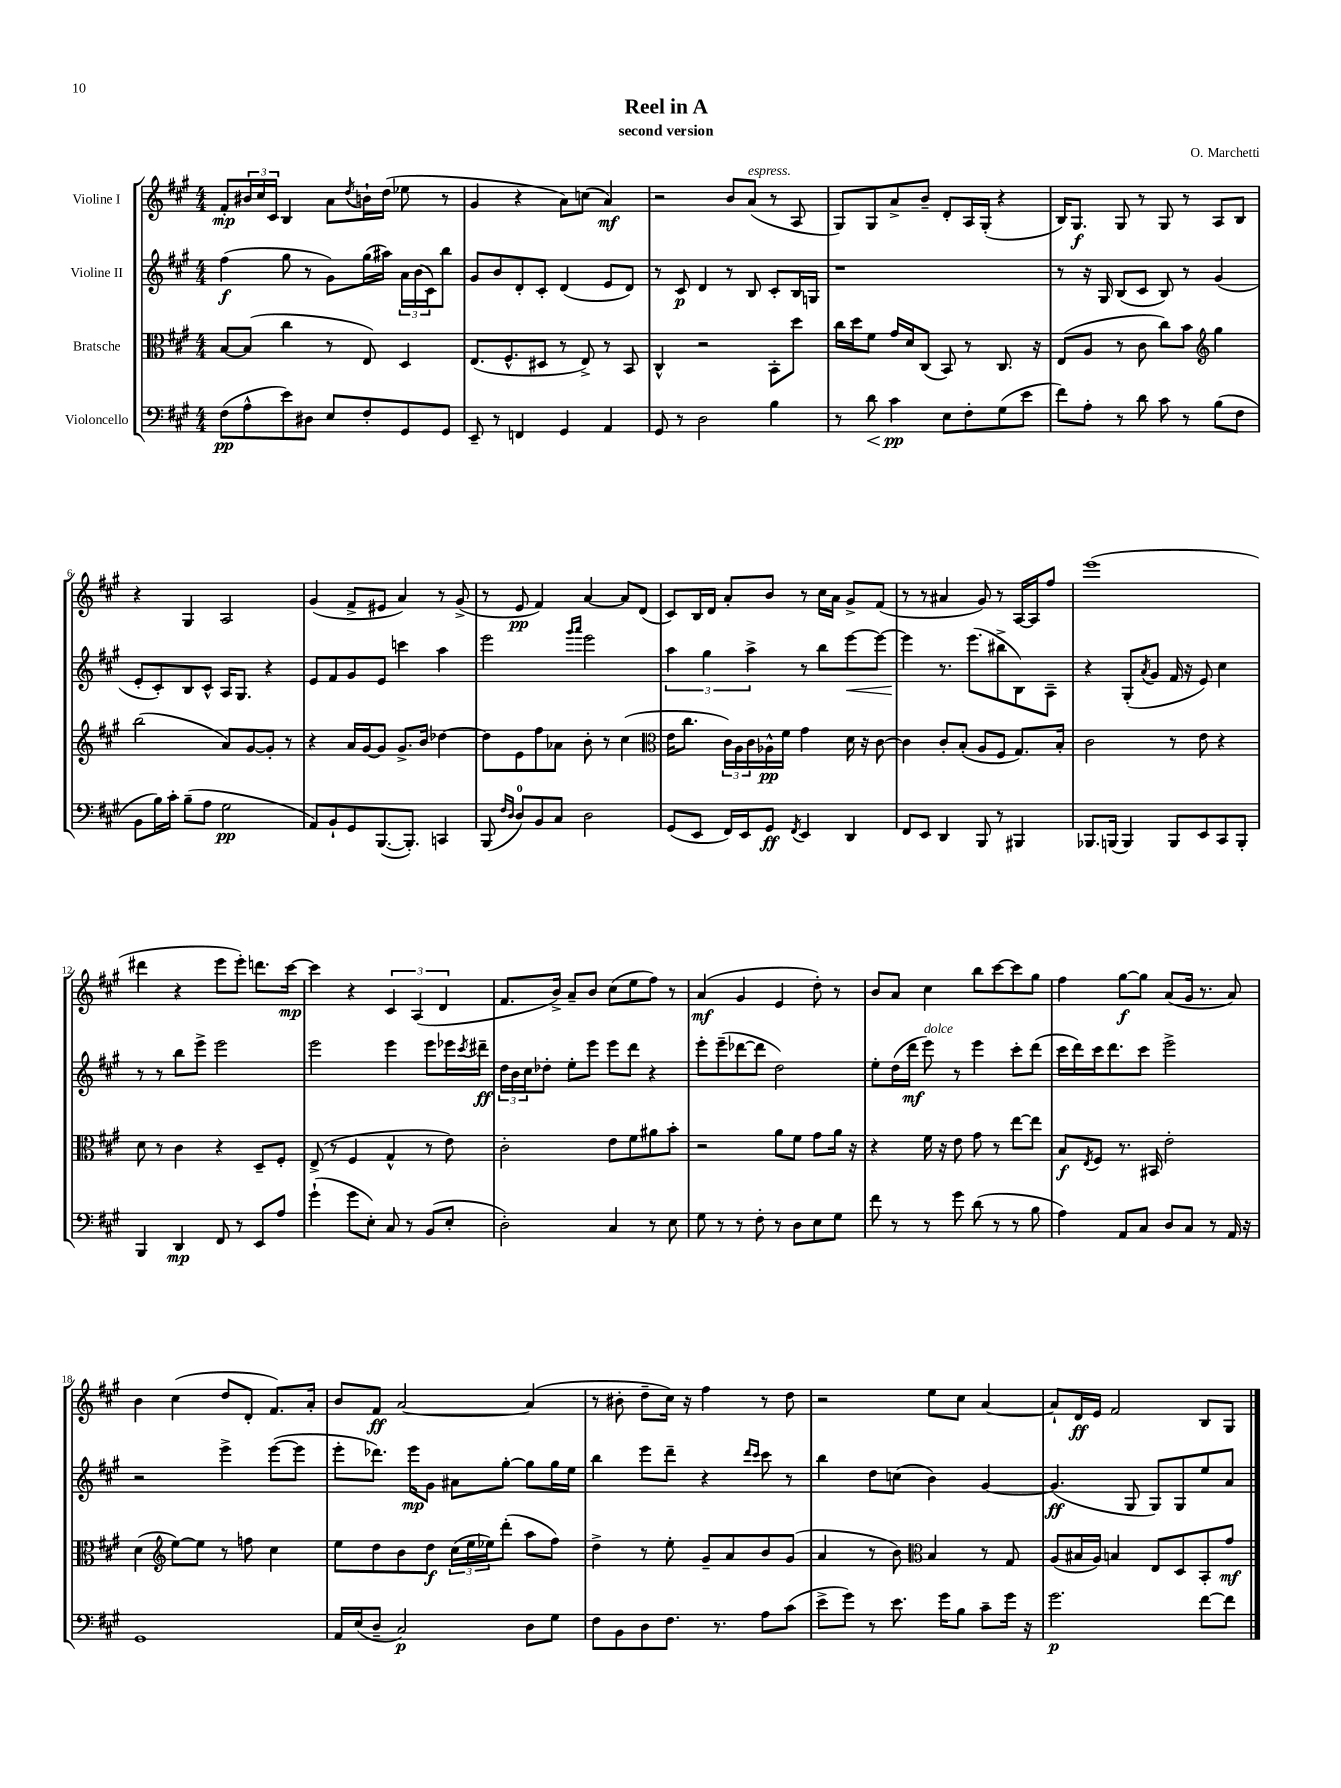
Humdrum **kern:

**kern	**kern	**kern	**kern
*staff4	*staff3	*staff2	*staff1
*clefF4	*clefC3	*clefG2	*clefG2
*k[f#c#g#]	*k[f#c#g#]	*k[f#c#g#]	*k[f#c#g#]
*M4/4	*M4/4	*M4/4	*M4/4
(8F#	[8B	(4ff#	8f#'
8A^^	(8B]	.	24b#
.	.	.	24cc#
.	.	.	24c#
8e)	4cc#	8gg#	4B
8D#	.	8r	.
8E	8r	8g#)	8a
.	.	.	8qdd
8F#'	8E)	(16gg#	16b`
.	.	16aa#)	(16dd
8GG#	4D	24a	8ee-
.	.	(24b	.
.	.	24c#)	.
8GG#	.	8bb	8r
=	=	=	=
8EE~	(8.E	8g#	4g#
8r	.	8b	.
.	8.F#^^	.	.
4FF	.	8d'	4r
.	8D#	8c#'	.
4GG#	8r	(4d	8a)
.	8E^)	.	(8cc
4AA	8r	8e	4a)
.	8BB	8d)	.
=	=	=	=
8GG#	4C#^^	8r	2r
8r	.	8c#	.
2D	2r	4d	.
.	.	8r	8b
.	.	8B	(8a
4B	8BB'	8c#'	8r
.	8dd	16B	8A
.	.	16G	.
=	=	=	=
8r	16cc#	1r	8G#)
.	16dd	.	.
8d	8f#	.	8G#
4c#	16g#	.	8a^
.	16d	.	.
.	(8C#	.	8b~
8E	8BB)	.	8d'
8F#'	8r	.	16A
.	.	.	(16G#'
(8G#	8.C#	.	4r
8e	.	.	.
.	16r	.	.
=	=	=	=
8f#)	(8E	8r	16B)
.	.	.	8.G#
8A'	8A	16r	.
.	.	16G#	.
8r	8r	(8B	8G#
8d	8c#	8c#	8r
8c#	8cc#)	8B)	8G#
8r	8b	8r	8r
*	*clefG2	*	*
(8B	4gg#	(4g#	8A
8F#	.	.	8B
=	=	=	=
8BB	(2bb	8e'	4r
16B)	.	8c#')	.
16c#'	.	.	.
(8B~	.	8B	4G#
8A	.	8c#^^	.
2G#	8a)	16A	2A
.	.	8.G#	.
.	[8g#	.	.
.	8g#']	4r	.
.	8r	.	.
=	=	=	=
8AA)	4r	8e	(4g#
8BB`	.	8f#	.
8GG#	16a	8g#	8f#^
.	[16g#	.	.
([8.BBB	8g#]	8e	8e#
.	8.g#^	4ccc	4a)
8.BBB'])	.	.	.
.	16b	.	.
4CC	[4dd-	4aa	8r
.	.	.	(8g#^
=	=	=	=
(8BBB	8dd-]	2eee	8r
16qqF#	.	.	.
16qqD	.	.	.
8D)	8e	.	8e
8BB	8ff#	.	4f#)
8C#	8a-	.	.
.	.	16qqggg#	.
.	.	16qqaaa	.
2D	8b'	2eee	[4a
.	8r	.	.
.	(4cc#	.	8a]
.	.	.	(8d
=	=	=	=
*	*clefC3	*	*
(8GG#	16e	6aa	8c#)
.	8.cc#	.	.
8EE	.	.	16B
.	.	6gg#	.
.	.	.	16d
16FF#)	24c#)	.	8a'
.	24A	.	.
16EE	.	.	.
.	24c#	6aa^	.
8GG#	16A-^^	.	8b
.	16f#	.	.
8qFF#	.	.	.
4EE	4g#	8r	8r
.	.	8bb	16cc#
.	.	.	16a
4DD	16d	[8eee	8g#^
.	16r	.	.
.	[8c#	8eee_	(8f#
=	=	=	=
8FF#	4c#]	4eee]	8r
8EE	.	.	8r
4DD	8c#'	8.r	4a#
.	(8B'	.	.
.	.	(8.eee	.
8BBB	8A	.	8g#)
8r	8F#	8bb#^	8r
4BBB#	8.G#)	8B)	[16A
.	.	.	16A]
.	.	8A~	8ff#
.	16B'	.	.
=	=	=	=
8.BBB-	2c#	4r	(1eee
(16BBB	.	.	.
4BBB)	.	(8G#'	.
.	.	8qa	.
.	.	8g#	.
8BBB	8r	16f#	.
.	.	16r	.
8EE	8e	8e)	.
8CC#	4r	4cc#	.
8BBB'	.	.	.
=	=	=	=
4BBB	8d	8r	4ddd#
.	8r	8r	.
4DD	4c#	8bb	4r
.	.	8eee^	.
8FF#	4r	2eee	8eee
8r	.	.	8eee')
8EE	8D~	.	8.ddd
8A	8F#'	.	.
.	.	.	[16ccc#
=	=	=	=
(4g#`	(8E^	2eee	4ccc#]
.	8r	.	.
8g#	4F#	.	4r
8E')	.	.	.
8C#	4G#^^	4eee	6c#
8r	.	.	.
.	.	.	(6A
(8BB	8r	8eee	.
.	.	.	6d
8E'	8e)	16eee-	.
.	.	8qccc#	.
.	.	16ddd#~	.
=	=	=	=
2D')	2c#'	24dd	8.f#
.	.	24b	.
.	.	24cc#	.
.	.	8dd-'	.
.	.	.	16b^)
.	.	8ee'	8a~
.	.	8eee	8b
4C#	8e	8eee	(8cc#
.	8f#	8ddd	8ee
8r	8a#	4r	8ff#)
8E	8b'	.	8r
=	=	=	=
8G#	2r	8eee'	(4a
8r	.	(8eee~	.
8r	.	[8ddd-	4g#
8F#'	.	8ddd-]	.
8r	8a	2dd)	4e
8D	8f#	.	.
8E	8g#	.	8dd')
8G#	16a	.	8r
.	16r	.	.
=	=	=	=
8f#	4r	8ee'	8b
8r	.	(16dd	8a
.	.	16ddd	.
8r	16f#	8eee)	4cc#
.	16r	.	.
8g#	8e	8r	.
(8d	8g#	4eee	8bb
8r	8r	.	[8ccc#
8r	[8ee	8ccc#'	8ccc#]
8B	8ee]	(8ddd	8gg#
=	=	=	=
4A)	8B	16ccc#	4ff#
.	.	16ddd)	.
.	8qE	.	.
.	8F#	16ccc#	.
.	.	8.ddd	.
8AA	8.r	.	[8gg#
8C#	.	8ccc#	8gg#]
.	16BB#	.	.
8D	2e'	2eee^	(8a
8C#	.	.	16g#
.	.	.	8.r
8r	.	.	.
16AA	.	.	8a)
16r	.	.	.
=	=	=	=
1GG#	(4d	2r	4b
*	*clefG2	*	*
.	[8ee)	.	(4cc#
.	8ee]	.	.
.	8r	4eee^	8dd
.	8ff	.	8d'
.	4cc#	([8eee	8.f#)
.	.	8eee]	.
.	.	.	16a'
=	=	=	=
16AA	8ee	8eee'	8b
(16E	.	.	.
8D~	8dd	8.ddd-)	8f#
2C#)	8b	.	[2a
.	.	16eee	.
.	8dd	8g#	.
.	(24cc#	8a#	.
.	24ee	.	.
.	24ee-)	.	.
.	(8ddd'	[8gg#'	.
8D	8aa	8gg#]	(4a]
8G#	8ff#)	16gg#	.
.	.	16ee	.
=	=	=	=
8F#	4dd^	4bb	8r
8BB	.	.	8b#'
8D	8r	8eee	8dd~
8.F#	8ee'	8ddd~	16cc#)
.	.	.	16r
.	8g#~	4r	4ff#
8.r	.	.	.
.	8a	.	.
.	.	16qqddd	.
.	.	16qqccc#	.
8A	8b	8ccc#	8r
(8c#	(8g#	8r	8dd
=	=	=	=
8e^	4a	4bb	2r
8g#)	.	.	.
8r	8r	8dd	.
8.e	8b)	(8cc	.
*	*clefC3	*	*
.	4B	4b)	8ee
16g#	.	.	.
8B	.	.	8cc#
8c#~	8r	[4g#	[4a
16g#	8G#	.	.
16r	.	.	.
=	=	=	=
2.g#	(8A	(4.g#]	8a`]
.	16B#	.	16d
.	16A)	.	16e
.	4B	.	2f#
.	.	8G#	.
.	8E	8G#)	.
.	8D	8G#	.
[8f#	8BB'	8ee	8B
8f#]	8g#	8a	8G#
==	==	==	==
*-	*-	*-	*-
